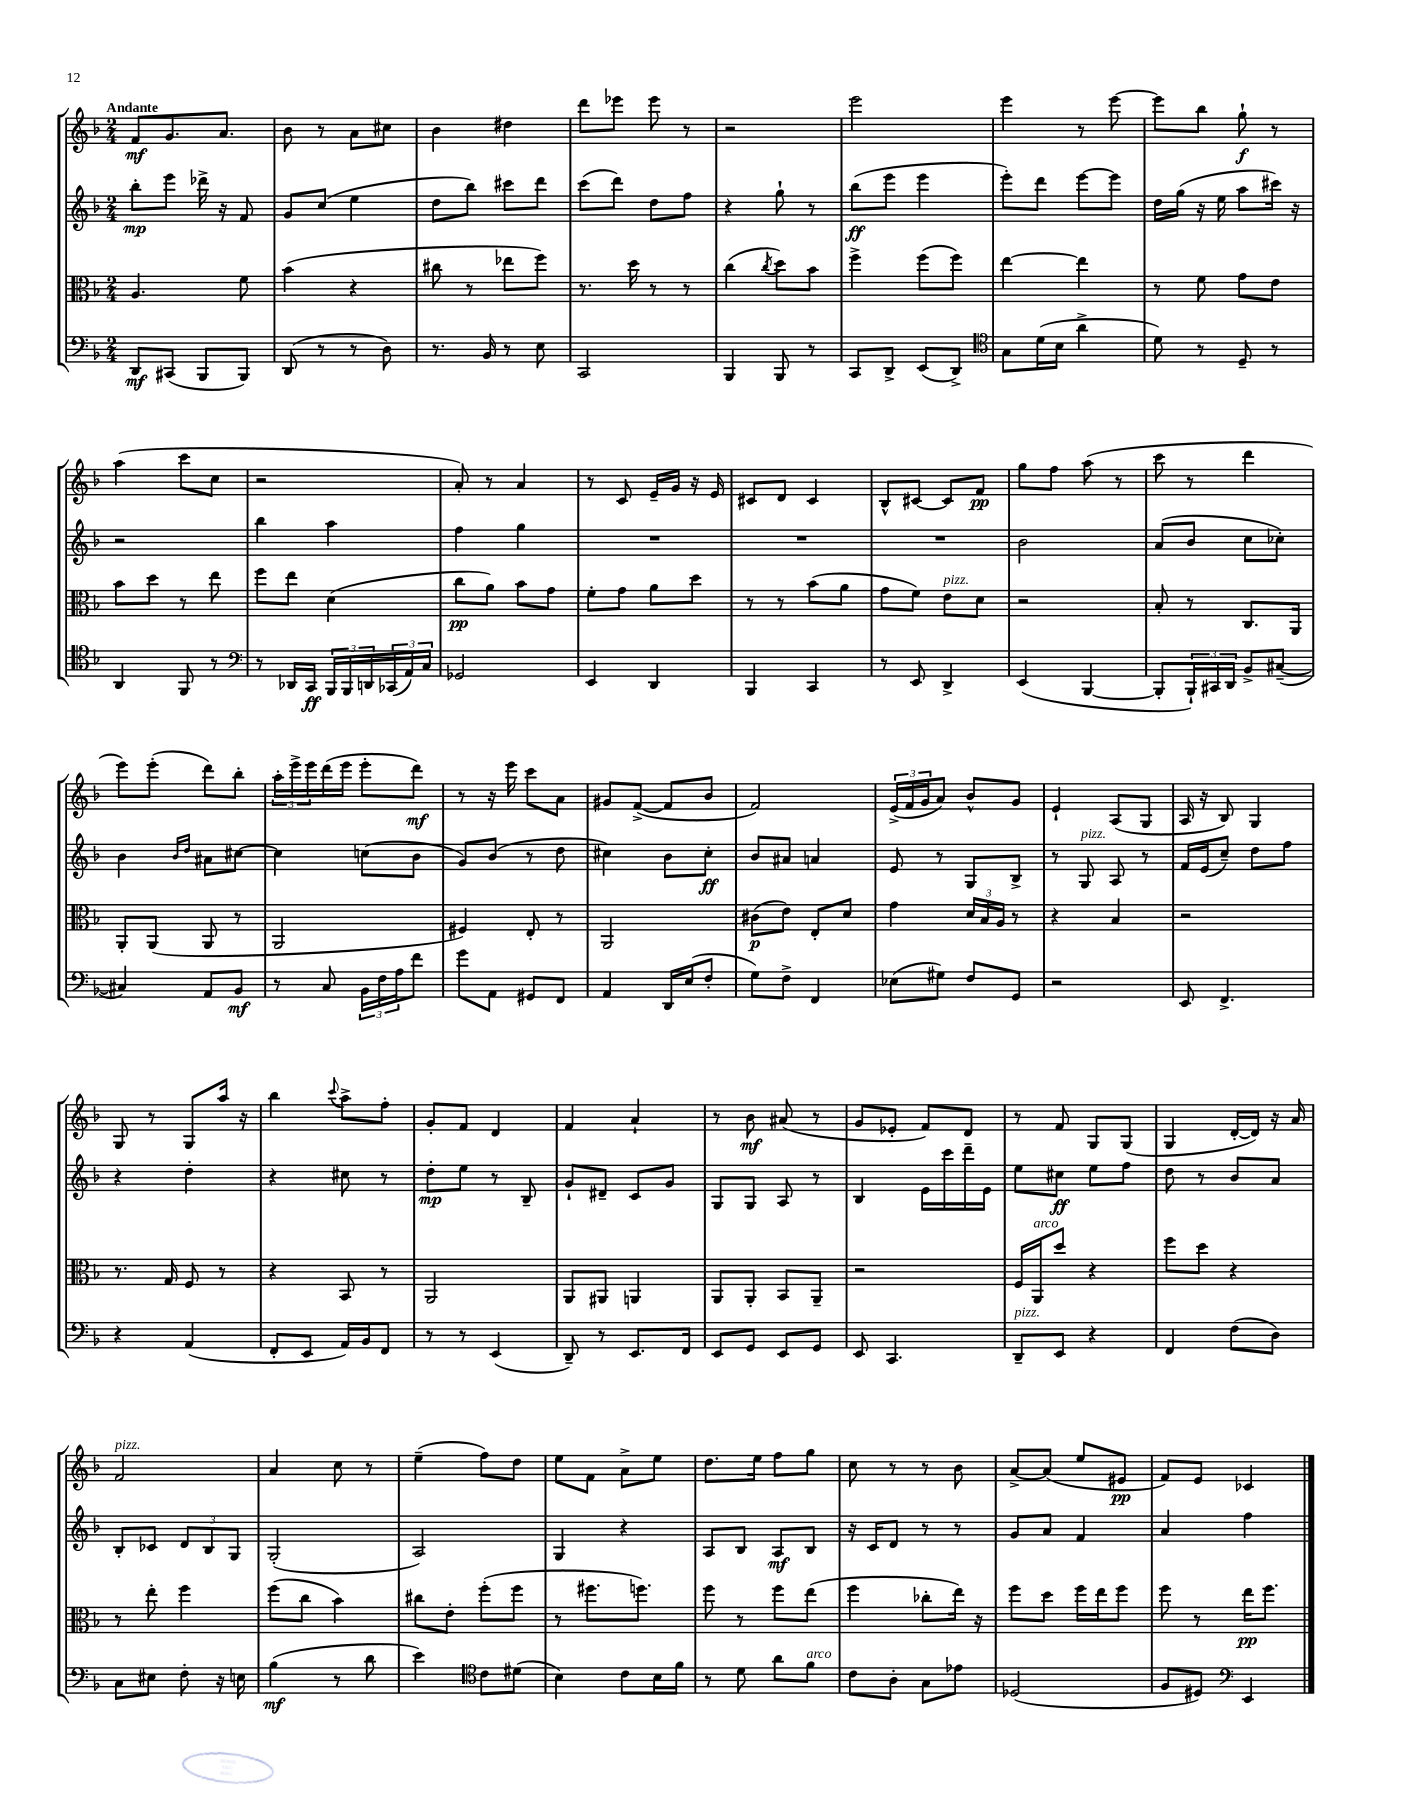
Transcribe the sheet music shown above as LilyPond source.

<<
\new StaffGroup <<
\new Staff = "s0" {
    \clef treble \key f \major \numericTimeSignature \time 2/4 \tempo "Andante"
    f'8\mf g'8. a'8. |
    bes'8 r8 a'8 cis''8 |
    bes'4 dis''4 |
    d'''8 ees'''8 ees'''8 r8 |
    r2 |
    e'''2 |
    e'''4 r8 e'''8~ |
    e'''8 bes''8 g''8-!\f r8 |
    a''4( c'''8 c''8 |
    r2 |
    a'8-.) r8 a'4 |
    r8 c'8 e'16-- g'16 r16 e'16 |
    cis'8 d'8 cis'4 |
    bes8-^ cis'8~ cis'8 f'8\pp |
    g''8 f''8 a''8( r8 |
    c'''8 r8 d'''4 |
    e'''8) e'''8-.( d'''8) bes''8-. |
    \tuplet 3/2 { a''16-. e'''16-> e'''16 } d'''16( e'''16 e'''8-. d'''8\mf) |
    r8 r16 e'''16 c'''8 a'8 |
    gis'8 f'8~->( f'8 bes'8 |
    f'2) |
    \tuplet 3/2 { e'16->( f'16 g'16 } a'8) bes'8-^ g'8 |
    e'4-! a8( g8 |
    a16 r16 bes8) g4 |
    g8 r8 g8 a''16 r16 |
    bes''4 \appoggiatura { c'''8 } a''8-> f''8-. |
    g'8-. f'8 d'4 |
    f'4 a'4-! |
    r8 bes'8\mf ais'8( r8 |
    g'8 ees'8-. f'8) d'8 |
    r8 f'8 g8 g8( |
    g4 d'16~-. d'16) r16 a'16 |
    f'2^\markup { \italic "pizz." } |
    a'4 c''8 r8 |
    e''4--( f''8) d''8 |
    e''8 f'8 a'8-> e''8 |
    d''8. e''16 f''8 g''8 |
    c''8 r8 r8 bes'8 |
    a'8~-> a'8( e''8 eis'8\pp |
    f'8) e'8 ces'4 \bar "|." |
}
\new Staff = "s1" {
    \clef treble \key f \major \numericTimeSignature \time 2/4
    bes''8-.\mp e'''8 des'''16-> r16 f'8 |
    g'8 c''8( e''4 |
    d''8 bes''8) cis'''8 d'''8 |
    c'''8( d'''8) d''8 f''8 |
    r4 g''8-! r8 |
    bes''8\ff( e'''8 e'''4 |
    e'''8-.) d'''8 e'''8~ e'''8 |
    d''16 g''16( r16 e''16 a''8 cis'''16) r16 |
    r2 |
    bes''4 a''4 |
    f''4 g''4 |
    R2 |
    R2 |
    R2 |
    bes'2 |
    a'8( bes'8 c''8 ces''8-.) |
    bes'4 \grace { bes'16 d''16 } ais'8 cis''8~ |
    cis''4 c''8( bes'8 |
    g'8) bes'8( r8 d''8 |
    cis''4) bes'8 cis''8-.\ff |
    bes'8 ais'8 a'4 |
    e'8 r8 g8 bes8-> |
    r8 g8^\markup { \italic "pizz." } a8 r8 |
    f'16 e'16( c''8--) d''8 f''8 |
    r4 d''4-. |
    r4 cis''8 r8 |
    d''8-.\mp e''8 r8 bes8-- |
    g'8-! dis'8-- c'8 g'8 |
    g8 g8 a8 r8 |
    bes4 e'16 c'''16 d'''16-- e'16 |
    e''8 cis''8\ff e''8 f''8 |
    d''8 r8 bes'8 a'8 |
    bes8-. ces'8 \tuplet 3/2 { d'8 bes8 g8 } |
    g2-.( |
    a2) |
    g4 r4 |
    a8 bes8 a8\mf bes8 |
    r16 c'16 d'8 r8 r8 |
    g'8 a'8 f'4 |
    a'4 f''4 \bar "|." |
}
\new Staff = "s2" {
    \clef alto \key f \major \numericTimeSignature \time 2/4
    a4. f'8 |
    bes'4( r4 |
    cis''8 r8 ees''8 f''8) |
    r8. d''16 r8 r8 |
    c''4( \acciaccatura { c''8 } d''8) bes'8 |
    f''4-> f''8( f''8) |
    e''4~ e''4 |
    r8 f'8 g'8 e'8 |
    bes'8 d''8 r8 e''8 |
    f''8 e''8 d'4( |
    c''8\pp a'8) bes'8 g'8 |
    f'8-. g'8 a'8 d''8 |
    r8 r8 bes'8( a'8 |
    g'8 f'8) e'8^\markup { \italic "pizz." } d'8 |
    r2 |
    bes8-. r8 c8. a,16 |
    a,8-. a,8( a,8 r8 |
    a,2 |
    fis4) e8-. r8 |
    a,2 |
    cis'8\p( e'8) e8-. d'8 |
    g'4 \tuplet 3/2 { d'16 bes16 a16 } r8 |
    r4 bes4 |
    r2 |
    r8. g16 f8 r8 |
    r4 bes,8 r8 |
    a,2 |
    a,8 ais,8 a,4 |
    a,8 a,8-. bes,8 a,8-- |
    r2 |
    f16 a,16^\markup { \italic "arco" } d''8 r4 |
    f''8 d''8 r4 |
    r8 e''8-. f''4 |
    f''8( c''8 bes'4) |
    cis''8 e'8-. f''8-.( f''8 |
    r8 fis''8. f''8.) |
    f''8 r8 f''8 e''8( |
    f''4 ces''8-. e''16) r16 |
    f''8 d''8 f''16 e''16 f''8 |
    f''8 r8 e''16\pp f''8. \bar "|." |
}
\new Staff = "s3" {
    \clef bass \key f \major \numericTimeSignature \time 2/4
    d,8\mf cis,8( bes,,8 bes,,8) |
    d,8( r8 r8 d8) |
    r8. bes,16 r8 e8 |
    c,2 |
    bes,,4 bes,,8 r8 |
    c,8 d,8-> e,8( d,8->) |
    \clef tenor g8 d'16( bes16 a'4-> |
    d'8) r8 d8-- r8 |
    a,4 f,8 r8 |
    \clef bass r8 des,16 c,16\ff \tuplet 3/2 { bes,,16 bes,,16 d,16 } \tuplet 3/2 { ces,16( a,16) c16 } |
    ges,2 |
    e,4 d,4 |
    bes,,4 c,4 |
    r8 e,8 d,4-> |
    e,4( bes,,4~ |
    bes,,8-. \tuplet 3/2 { bes,,16-!) cis,16 d,16 } bes,8-> cis8~--( |
    cis4) a,8 bes,8\mf |
    r8 c8 \tuplet 3/2 { bes,16 f16 a16 } f'8 |
    g'8 a,8 gis,8 f,8 |
    a,4 d,16 e16( f8-. |
    g8) f8-> f,4 |
    ees8( gis8) f8 g,8 |
    r2 |
    e,8 f,4.-> |
    r4 a,4( |
    f,8-. e,8 a,16) bes,16 f,8 |
    r8 r8 e,4( |
    d,8--) r8 e,8. f,16 |
    e,8 g,8 e,8 g,8 |
    e,8 c,4. |
    d,8--^\markup { \italic "pizz." } e,8 r4 |
    f,4 f8( d8) |
    c8 eis8 f8-. r16 e16 |
    bes4\mf( r8 d'8 |
    e'4) \clef tenor c'8 dis'8( |
    bes4) c'8 bes16 f'16 |
    r8 d'8 a'8 f'8^\markup { \italic "arco" } |
    c'8 a8-. g8 ees'8 |
    des2( |
    f8 dis8) \clef bass e,4 \bar "|." |
}
>>
>>
\layout { \context { \Score \remove "Bar_number_engraver" } }
